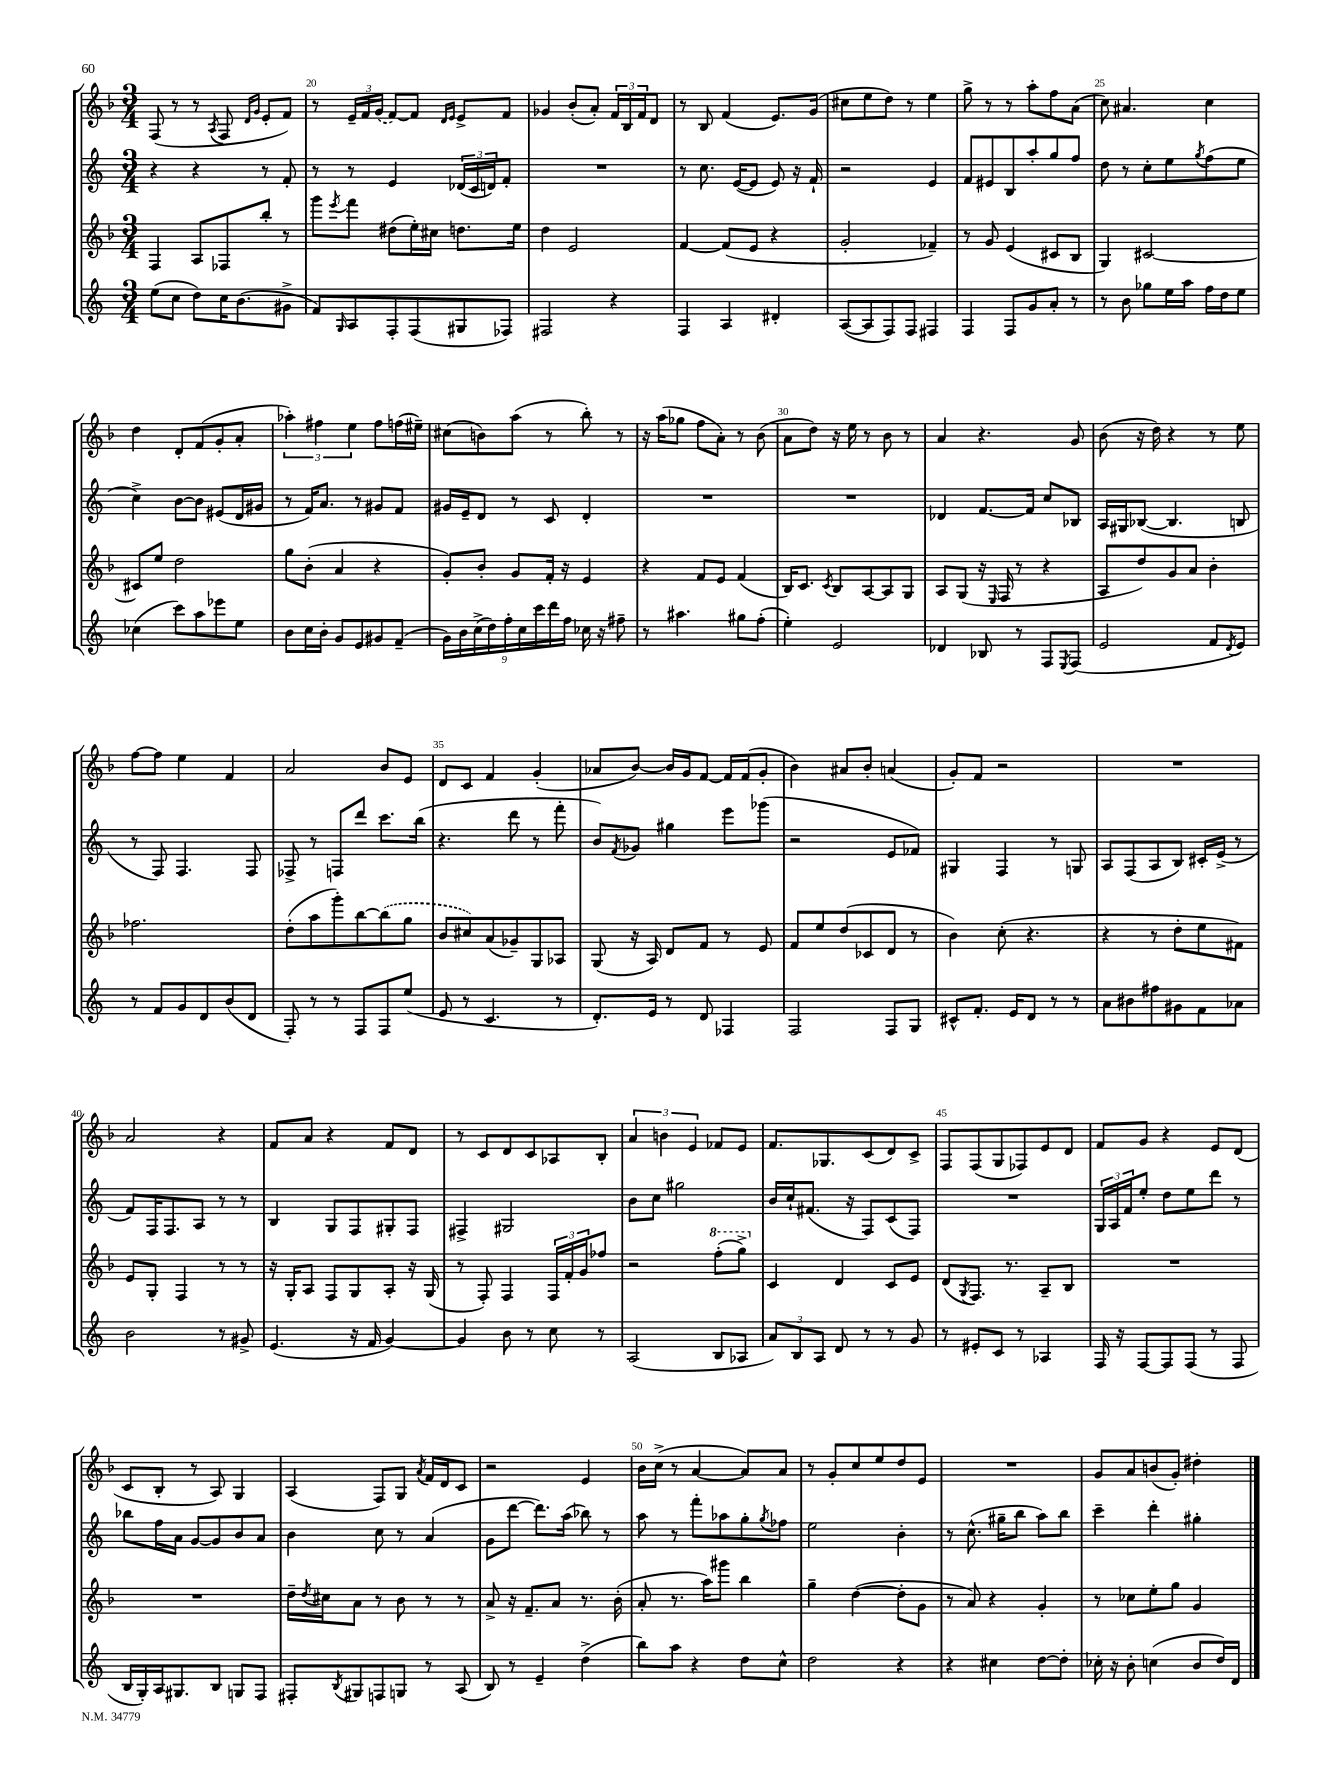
<<
\new StaffGroup <<
\new Staff = "s0" {
    \clef treble \key f \major \numericTimeSignature \time 3/4
    f8( r8 r8 \acciaccatura { a8 } f8 \grace { d'16 g'16 } e'8-. f'8) |
    r8 \tuplet 3/2 { e'16-- f'16 \once \slurDashed g'16( } f'8~) f'8 \grace { d'16 e'16 } e'8-> f'8 |
    ges'4 bes'8-.( a'8-.) \tuplet 3/2 { f'16 bes16 f'16 } d'8 |
    r8 bes8 f'4( e'8.) g'16( |
    cis''8 e''8 d''8) r8 e''4 |
    g''8-> r8 r8 a''8-. f''8 a'8( |
    c''8) ais'4. c''4 |
    d''4 d'8-. f'8( g'8-. a'8-. |
    \tuplet 3/2 { aes''4-.) fis''4 e''4 } fis''8 f''16( eis''16--) |
    cis''8( b'8) a''8( r8 bes''8-.) r8 |
    r16 a''16( ges''8 f''8 a'8-.) r8 bes'8( |
    a'8 d''8) r16 e''16 r8 bes'8 r8 |
    a'4 r4. g'8 |
    bes'8( r16 d''16) r4 r8 e''8 |
    f''8~ f''8 e''4 f'4 |
    a'2 bes'8 e'8 |
    d'8 c'8 f'4 g'4-.( |
    aes'8 bes'8~) bes'16 g'16 f'8~ f'16 f'16( g'8-. |
    bes'4) ais'8 bes'8-. a'4( |
    g'8-.) f'8 r2 |
    R2. |
    a'2 r4 |
    f'8 a'8 r4 f'8 d'8 |
    r8 c'8 d'8 c'8 aes8 bes8-. |
    \tuplet 3/2 { a'4 b'4 e'4 } fes'8 e'8 |
    f'8. ges8. c'8( d'8) c'8-> |
    f8 f8( g8 fes8) e'8 d'8 |
    f'8 g'8 r4 e'8 d'8( |
    c'8 bes8-. r8 a8) g4 |
    a4( f8) g8 \acciaccatura { a'8 } f'16 d'16 c'8 |
    r2 e'4 |
    bes'16 c''16->( r8 a'4~ a'8) a'8 |
    r8 g'8-. c''8 e''8 d''8 e'8 |
    R2. |
    g'8 a'8 b'8( g'8-.) dis''4-. \bar "|." |
}
\new Staff = "s1" {
    \clef treble \key c \major \numericTimeSignature \time 3/4
    r4 r4 r8 f'8-. |
    r8 r8 e'4 \tuplet 3/2 { des'16( c'16 d'16) } f'8-. |
    R2. |
    r8 c''8. e'16~( e'8 e'8) r16 f'16-! |
    r2 e'4 |
    f'8 eis'8 b8 a''8-. g''8 f''8 |
    d''8 r8 c''8-. e''8 \acciaccatura { g''8 } f''8( e''8 |
    c''4->) b'8~ b'8 eis'8( d'16 gis'16 |
    r8 f'16) a'8. r8 gis'8 f'8 |
    gis'16 e'16-- d'8 r8 c'8 d'4-. |
    R2. |
    R2. |
    des'4 f'8.~ f'16 c''8 bes8 |
    a16 gis16 bes8~( bes4. b8 |
    r8 f8) f4. f8 |
    fes8-> r8 f8 d'''8 c'''8. b''16( |
    r4. d'''8 r8 f'''8-. |
    b'8) \acciaccatura { f'8 } ges'8 gis''4 e'''8 ges'''8( |
    r2 e'8 fes'8) |
    gis4 f4 r8 g8 |
    a8 f8( a8 b8) cis'16-. e'16->( r8 |
    f'8) f16 f8. a8 r8 r8 |
    b4 g8 f8 gis8-. f8 |
    fis4-> gis2 |
    b'8 c''8 gis''2 |
    b'16 c''16-! fis'8.( r16 f8) c'8( f8) |
    R2. |
    \tuplet 3/2 { g16 a16 f'16 } e''8-. d''8 e''8 d'''8 r8 |
    bes''8 f''16 a'16 g'8~ g'8 b'8 a'8 |
    b'4 c''8 r8 a'4( |
    g'8 d'''8~ d'''8.) a''16( bes''8) r8 |
    a''8 r8 f'''8-. aes''8 g''8-. \acciaccatura { g''8 } fes''8 |
    e''2 b'4-. |
    r8 c''8.-^( gis''16-- b''8 a''8) b''8 |
    c'''4-- d'''4-. gis''4-. \bar "|." |
}
\new Staff = "s2" {
    \clef treble \key f \major \numericTimeSignature \time 3/4
    f4 a8 fes8 bes''8-. r8 |
    g'''8 \acciaccatura { e'''8 } f'''8 dis''8( e''16-.) cis''16 d''8. e''16 |
    d''4 e'2 |
    f'4~ f'8( e'8 r4 |
    g'2-. fes'4--) |
    r8 g'8 e'4( cis'8 bes8 |
    g4) cis'2~ |
    cis'8 e''8 d''2 |
    g''8 bes'8-.( a'4 r4 |
    g'8-.) bes'8-. g'8 f'16-. r16 e'4 |
    r4 f'8 e'8 f'4( |
    bes16) c'8. \acciaccatura { c'8 } bes8 a8~ a8 g8 |
    a8 g8( r16 \grace { e16 } f16 r8 r4 |
    a8 d''8) g'8 a'8 bes'4-. |
    fes''2. |
    d''8-.( a''8 g'''8-.) bes''8~ \once \slurDashed bes''8( g''8 |
    bes'8 cis''8) a'8( ges'8--) g8 aes8 |
    g8( r16 a16) d'8 f'8 r8 e'8 |
    f'8 e''8 d''8( ces'8 d'8 r8 |
    bes'4) c''8-.( r4. |
    r4 r8 d''8-. e''8 fis'8) |
    e'8 g8-. f4 r8 r8 |
    r16 g16-. a8 f8 g8 a8-. r16 g16( |
    r8 f8-.) f4 \tuplet 3/2 { f16 f'16-. g'16 } fes''8 |
    r2 \ottava #1 f'''8-.( g'''8->) \ottava #0 |
    c'4 d'4 c'8 e'8 |
    d'8( \acciaccatura { g8 } f8.) r8. a8-- bes8 |
    R2. |
    R2. |
    d''16-- \acciaccatura { d''8 } cis''16 a'8 r8 bes'8 r8 r8 |
    a'8-> r16 f'8.-- a'8 r8. bes'16-.( |
    a'8-. r8. a''16) gis'''8 bes''4 |
    g''4-- d''4~( d''8-. g'8 |
    r8 a'8) r4 g'4-. |
    r8 ces''8 e''8-. g''8 g'4 \bar "|." |
}
\new Staff = "s3" {
    \clef treble \key c \major \numericTimeSignature \time 3/4
    e''8( c''8 d''8) c''16 b'8.( gis'8-> |
    f'8) \grace { g16 } a8 f8-. f8( gis8 fes8) |
    fis2 r4 |
    f4 a4 dis'4-. |
    a8~( a8 f8) f8 fis4 |
    f4 f8 g'8 a'8-. r8 |
    r8 b'8 ges''8 e''16 a''16 f''16 d''16 e''8 |
    ces''4( c'''8) a''8 ees'''8 e''8 |
    b'8 c''16 b'16-. g'8 e'8 gis'8 f'8--( |
    \tuplet 9/8 { g'16) b'16 c''16->( d''16) f''16-. c''16 c'''16 d'''16 f''16 } ces''16 r16 fis''8-- |
    r8 ais''4. gis''8 f''8-.( |
    e''4-.) e'2 |
    des'4 bes8 r8 f8 \acciaccatura { e8 } f8( |
    e'2 f'8 \acciaccatura { d'8 } e'8) |
    r8 f'8 g'8 d'8 b'8( d'8 |
    f8-.) r8 r8 f8 f8 e''8( |
    e'8 r8 c'4. r8 |
    d'8.-.) e'16 r8 d'8 fes4 |
    f2 f8 g8 |
    cis'8-^ f'8.-. e'16 d'8 r8 r8 |
    a'8 bis'8 fis''8 gis'8 f'8 aes'8 |
    b'2 r8 gis'8-> |
    e'4.( r16 f'16 g'4~) |
    g'4 b'8 r8 c''8 r8 |
    a2( b8 aes8 |
    \tuplet 3/2 { a'8) b8 a8 } d'8 r8 r8 g'8 |
    r8 eis'8-. c'8 r8 aes4 |
    f16 r16 f8~ f8 f8( r8 f8 |
    b16 g16-.) a16 gis8. b8 g8 f8 |
    fis8-. \acciaccatura { b8 } gis8 f8 g8 r8 a8( |
    b8) r8 e'4-- d''4->( |
    b''8) a''8 r4 d''8 c''8-^ |
    d''2 r4 |
    r4 cis''4 d''8~ d''8-. |
    ces''16-. r16 b'8-. c''4( b'8 d''16) d'16 \bar "|." |
}
>>
>>
\layout { \context { \Score currentBarNumber = #19 \override BarNumber.break-visibility = ##(#f #t #t) barNumberVisibility = #(every-nth-bar-number-visible 5) } }
